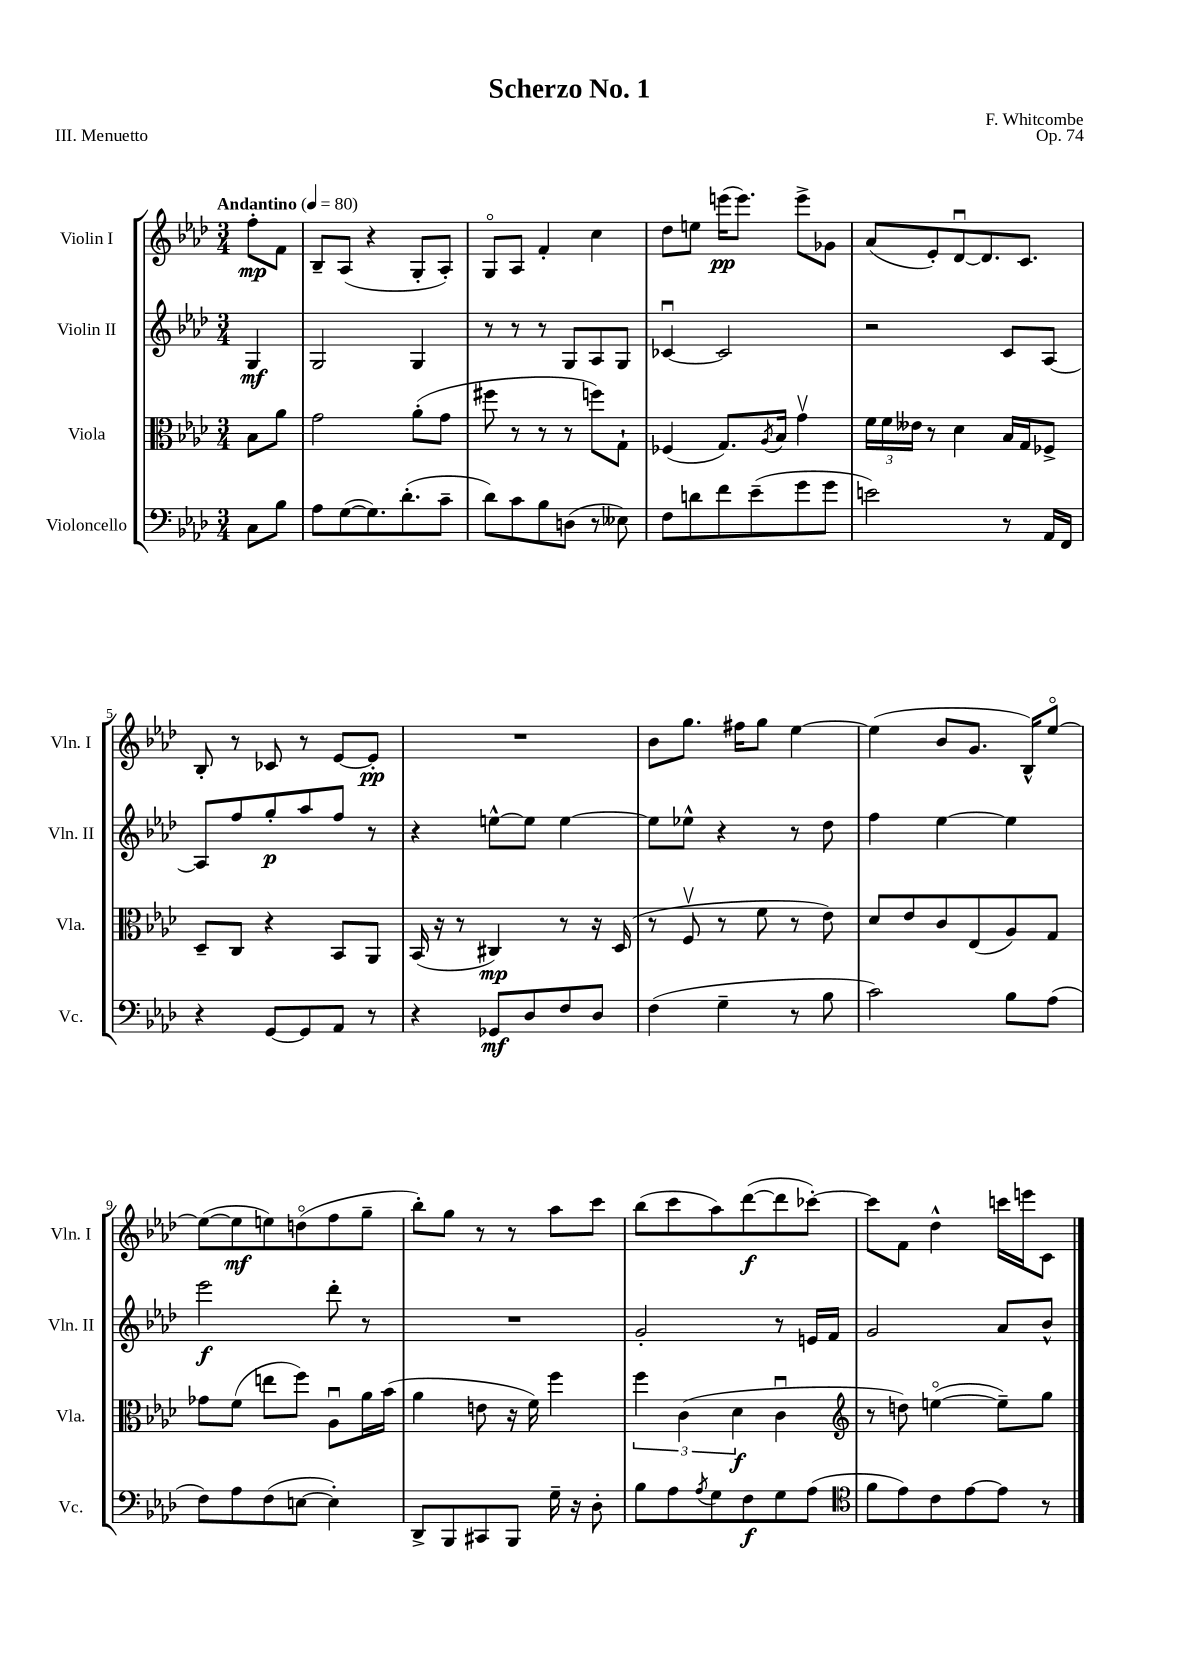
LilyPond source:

\header { title = "Scherzo No. 1" composer = "F. Whitcombe" opus = "Op. 74" piece = "III. Menuetto" }
<<
\new StaffGroup <<
\new Staff = "s0" \with { instrumentName = "Violin I" shortInstrumentName = "Vln. I" } {
    \clef treble \key aes \major \numericTimeSignature \time 3/4 \partial 4 \tempo "Andantino" 4 = 80
    f''8-.\mp f'8 |
    bes8-- aes8( r4 g8-. aes8-.) |
    g8\flageolet aes8 f'4-. c''4 |
    des''8 e''8 e'''16\pp( e'''8.) e'''8-> ges'8 |
    aes'8( ees'8-.) des'8~\downbow des'8. c'8. |
    bes8-. r8 ces'8 r8 ees'8~ ees'8-.\pp |
    R2. |
    bes'8 g''8. fis''16 g''8 ees''4~ |
    ees''4( bes'8 g'8. bes16-^) ees''8~\flageolet |
    ees''8~( ees''8\mf e''8) d''8\flageolet( f''8 g''8-- |
    bes''8-.) g''8 r8 r8 aes''8 c'''8 |
    bes''8( c'''8 aes''8) des'''8~\f( des'''8 ces'''8~-.) |
    ces'''8 f'8 des''4-^ c'''16 e'''16 c'8 \bar "|." |
}
\new Staff = "s1" \with { instrumentName = "Violin II" shortInstrumentName = "Vln. II" } {
    \clef treble \key aes \major \numericTimeSignature \time 3/4 \partial 4
    g4\mf |
    g2 g4 |
    r8 r8 r8 g8 aes8 g8 |
    ces'4~\downbow ces'2 |
    r2 c'8 aes8~ |
    aes8 f''8 g''8-.\p aes''8 f''8 r8 |
    r4 e''8~-^ e''8 e''4~ |
    e''8 ees''8-^ r4 r8 des''8 |
    f''4 ees''4~ ees''4 |
    ees'''2\f des'''8-. r8 |
    R2. |
    g'2-. r8 e'16 f'16 |
    g'2 aes'8 bes'8-^ \bar "|." |
}
\new Staff = "s2" \with { instrumentName = "Viola" shortInstrumentName = "Vla." } {
    \clef alto \key aes \major \numericTimeSignature \time 3/4 \partial 4
    bes8 aes'8 |
    g'2 aes'8-.( g'8 |
    fis''8 r8 r8 r8 f''8) g8-! |
    fes4( g8.) \acciaccatura { aes8 } bes16 g'4\upbow |
    \tuplet 3/2 { f'16 f'16 eeses'16 } r8 des'4 bes16 g16 fes8-> |
    des8-- c8 r4 bes,8 aes,8 |
    bes,16( r16 r8 cis4\mp) r8 r16 des16( |
    r8 f8\upbow r8 f'8 r8 ees'8) |
    des'8 ees'8 c'8 ees8( aes8) g8 |
    ges'8 f'8( e''8 f''8) aes8\downbow aes'16 bes'16( |
    aes'4 e'8 r16 f'16) f''4 |
    \tuplet 3/2 { f''4 c'4( des'4\f } c'4\downbow |
    \clef treble r8 d''8) e''4~\flageolet( e''8--) g''8 \bar "|." |
}
\new Staff = "s3" \with { instrumentName = "Violoncello" shortInstrumentName = "Vc." } {
    \clef bass \key aes \major \numericTimeSignature \time 3/4 \partial 4
    c8 bes8 |
    aes8 g8~( g8.) des'8.-.( c'8-- |
    des'8) c'8 bes8 d8( r8 eeses8) |
    f8 d'8 f'8 ees'8--( g'8 g'8 |
    e'2) r8 aes,16 f,16 |
    r4 g,8~ g,8 aes,8 r8 |
    r4 ges,8\mf des8 f8 des8 |
    f4( g4-- r8 bes8 |
    c'2) bes8 aes8( |
    f8) aes8 f8( e8~ e4-.) |
    des,8-> bes,,8 cis,8 bes,,8 g16-- r16 des8-. |
    bes8 aes8 \acciaccatura { aes8 } g8 f8\f g8 aes8( |
    \clef tenor f'8 ees'8) c'8 ees'8~ ees'8 r8 \bar "|." |
}
>>
>>
